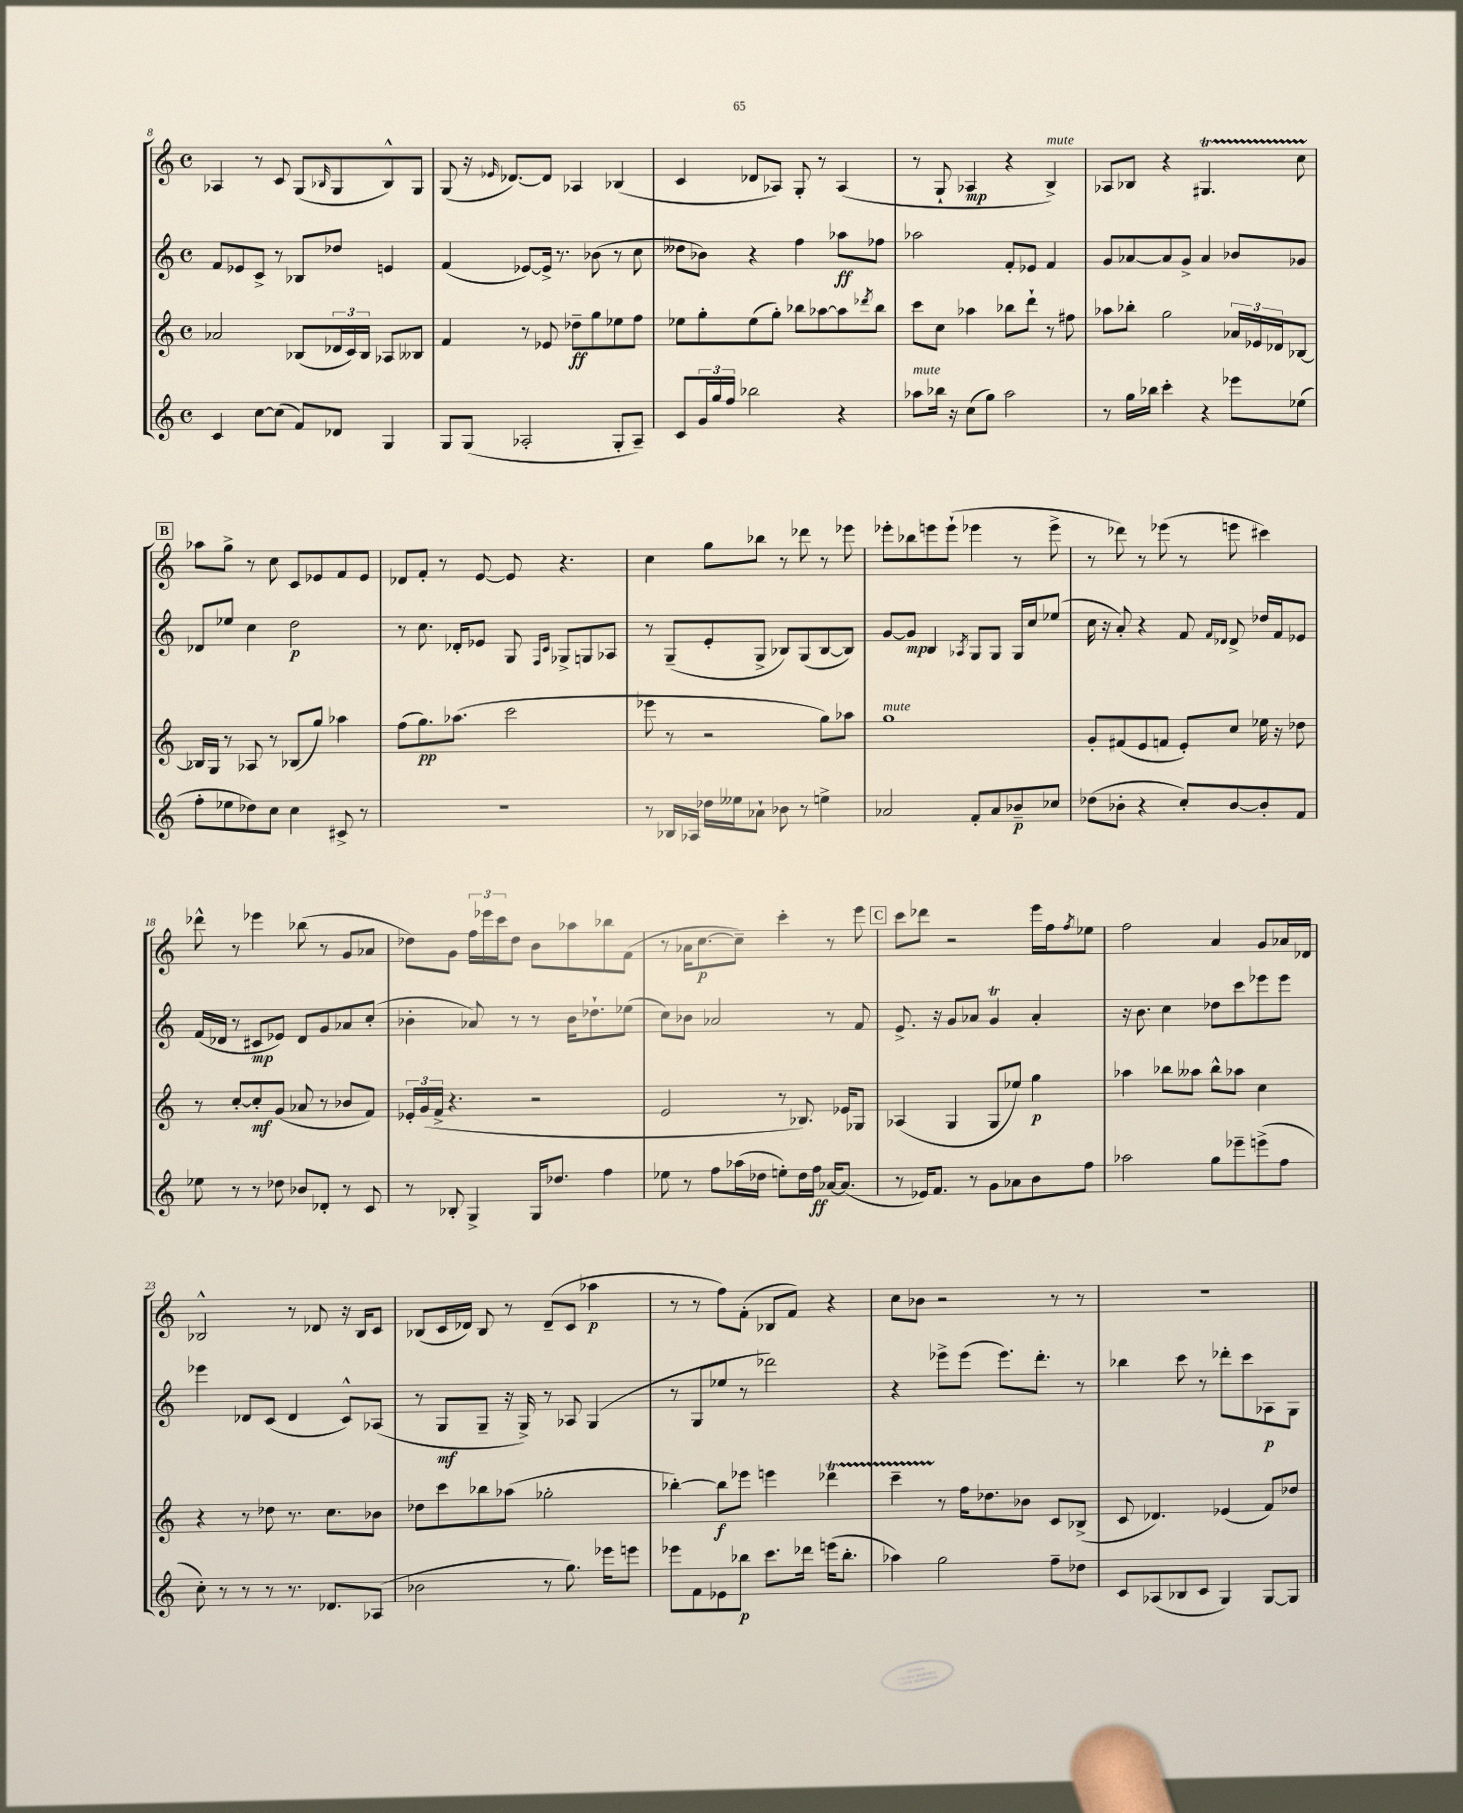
<<
\new StaffGroup <<
\new Staff = "s0" {
    \clef treble \key c \major \defaultTimeSignature \time 4/4
    aes4 r8 c'8 g8( \grace { bes16 } g8 bes8-^) g8 |
    g8( r16 \grace { ees'16 } des'8.~) des'8 aes4 bes4( |
    c'4 des'8 aes8) g8-. r8 aes4( |
    r8 g8-! aes4\mp r4 b4->^\markup { \italic "mute" }) |
    aes8 bes8 r4 gis4.\startTrillSpan c''8 |
    \mark \markup { \box "B" } aes''8\stopTrillSpan g''8-> r8 c''8 c'8 ees'8 f'8 ees'8 |
    des'8 f'8-. r8 e'8~ e'8 r4. |
    c''4 g''8 bes''8 r8 des'''8 r8 ees'''8 |
    ees'''8-. bes''8 e'''8 e'''8-!( ees'''4 r8 ees'''8-> |
    r8 des'''8) r8 ees'''8( r8 e'''8 cis'''4) |
    des'''8-^ r8 ees'''4 bes''8( r8 g'8 aes'8 |
    des''8) g'8 \tuplet 3/2 { f''16 ees'''16 c'''16 } des''8 b'8 aes''8 bes''8 f'8( |
    r8 aes'16 c''8.~\p c''8--) c'''4-. r8 e'''8 |
    \mark \markup { \box "C" } c'''8 des'''8 r2 e'''16 f''16 \acciaccatura { f''8 } ees''8 |
    f''2 a'4 g'8 aes'16 des'16 |
    bes2-^ r8 des'8 r16 bes16 c'8 |
    bes8( c'16 des'16) bes8 r8 des'8--( c'8 aes''4\p |
    r8 r8 f''8) f'8-.( bes8 f'8) r4 |
    c''8 bes'8 r2 r8 r8 |
    R1 \bar "|." |
}
\new Staff = "s1" {
    \clef treble \key c \major \defaultTimeSignature \time 4/4
    f'8 ees'8 c'8-> r8 bes8 des''8 e'4 |
    f'4( ees'8~) ees'16-> r8. bes'8( r8 c''8 |
    deses''8 bes'8) r4 f''4 aes''8\ff fes''8 |
    aes''2 f'8-. ees'8 f'4 |
    g'8 aes'8~ aes'8 g'8-> aes'4 bes'8 ges'8 |
    \mark \markup { \box "B" } des'8 ees''8 c''4 d''2\p |
    r8 c''8. des'16-. ees'8 g8 \grace { f16 c'16 } ges8-> g8 aes8 |
    r8 g8--( e'8-. g8-> bes8) g8( bes8~ bes8) |
    g'8~ g'8\mp b4 \acciaccatura { aes8 } g8 g8 g16 c''16 ees''8( |
    c''16 r16 a'8-.) r4 f'8 \grace { f'16 des'16 } des'8-> des''16 f'16 ees'8 |
    f'16( des'16 r8 cis'8\mp ees'8) des'8 g'8 aes'8 c''8-.( |
    bes'4-. aes'8) r8 r8 bes'16 des''8.-! ees''8( |
    c''8) bes'8 aes'2 r8 f'8 |
    \mark \markup { \box "C" } e'8.-> r16 g'8 aes'8 g'4\trill aes'4-. |
    r16 b'8. c''4 des''8 c'''8 ees'''8 ees'''8 |
    ees'''4 des'8 c'8( des'4 c'8-^) aes8( |
    r8 g8\mf g8-- r16 g16->) r8 aes8 g4( |
    r8 g8 ees''8 r8 des'''2) |
    r4 ees'''8-> ees'''8( ees'''8.) d'''8.-. r8 |
    bes''4 c'''8 r8 des'''8-. c'''8 aes8\p g8 \bar "|." |
}
\new Staff = "s2" {
    \clef treble \key c \major \defaultTimeSignature \time 4/4
    aes'2 bes8( \tuplet 3/2 { des'16 c'16) bes16 } aes8 beses8 |
    f'4 r8 ees'8 des''8--\ff g''8 ees''8 f''8 |
    ees''8 g''8-. ees''8( g''8-.) bes''8 aes''8~ aes''8 \acciaccatura { des'''8 } bes''8 |
    c'''8 c''8 aes''4 bes''8 d'''8-! r8 fis''8 |
    aes''8 bes''8-. g''2 \tuplet 3/2 { aes'16 ees'16 des'16 } bes8~ |
    \mark \markup { \box "B" } bes16 g16 r8 aes8 r8 bes8( g''8) aes''4 |
    f''8( g''8.\pp) aes''8.( c'''2 |
    ees'''8 r8 r2 g''8) aes''8 |
    g''1^\markup { \italic "mute" } |
    g'8-. fis'8( e'8 f'8 e'8-.) c''8 ees''16 r16 des''8 |
    r8 c''8~-. c''8-.\mf g'8( aes'8 r8 bes'8 f'8) |
    \tuplet 3/2 { ees'16-. g'16( f'16-> } r4. r2 |
    e'2 r8 bes8.) ees'16 ges8 |
    \mark \markup { \box "C" } aes4( g4 g8 ees''8) g''4\p |
    aes''4 bes''8 aeses''8 bes''8-^ aes''8 c''4 |
    r4 r8 des''8 r8. c''8. bes'8 |
    des''8 c'''8 bes''8 aes''8( ges''2-. |
    bes''4~-.) bes''8\f ees'''8 e'''4 des'''4\startTrillSpan |
    c'''4-- r8\stopTrillSpan f''16 des''8. bes'8 c'8 bes8->( |
    c'8 des'4.) ees'4( f'8) des''8 \bar "|." |
}
\new Staff = "s3" {
    \clef treble \key c \major \defaultTimeSignature \time 4/4
    c'4 c''8~ c''8( f'8) des'8 g4 |
    g8 g8( aes2-. g8-. aes8--) |
    c'8 \tuplet 3/2 { g'16 g''16 f''16 } bes''2 r4 |
    aes''8^\markup { \italic "mute" } bes''16 r16 c''8( g''8) aes''2 |
    r8 g''16 bes''16 c'''4-. r4 ees'''8 ees''8( |
    \mark \markup { \box "B" } f''8-. ees''8 des''8) c''8 c''4 cis'8-> r8 |
    R1 |
    r8 bes16 aes16 des''16 eeses''16 aes'8-! bes'8 r8 e''4-> |
    aes'2 f'8-. aes'8 bes'8--\p ces''8 |
    des''8( bes'8-. r4 c''8-.) bes'8~ bes'8-. f'8 |
    ees''8 r8 r8 des''8 bes'8 des'8-. r8 c'8 |
    r8 bes8-. g4-> g16 des''8. f''4 |
    ees''8 r8 f''8 aes''16( des''16 e''8-.) des''16 f''16\ff aes'16~ aes'8.( |
    \mark \markup { \box "C" } r8 ees'16) f'8. r8 g'8 aes'8 b'8 f''8 |
    aes''2 g''8 ees'''8-- e'''8->( f''8 |
    c''8-.) r8 r8 r8 r8. des'8. aes8( |
    bes'2 r8 g''8.) ees'''16 e'''8 |
    ees'''8 f'8 ees'8 bes''8\p c'''8. des'''16 e'''16( bes''8.-. |
    aes''4) g''2 f''8-- des''8 |
    c'8 aes8( bes8 c'8 g4) g8~ g8 \bar "|." |
}
>>
>>
\layout { \context { \Score currentBarNumber = #8 } }
